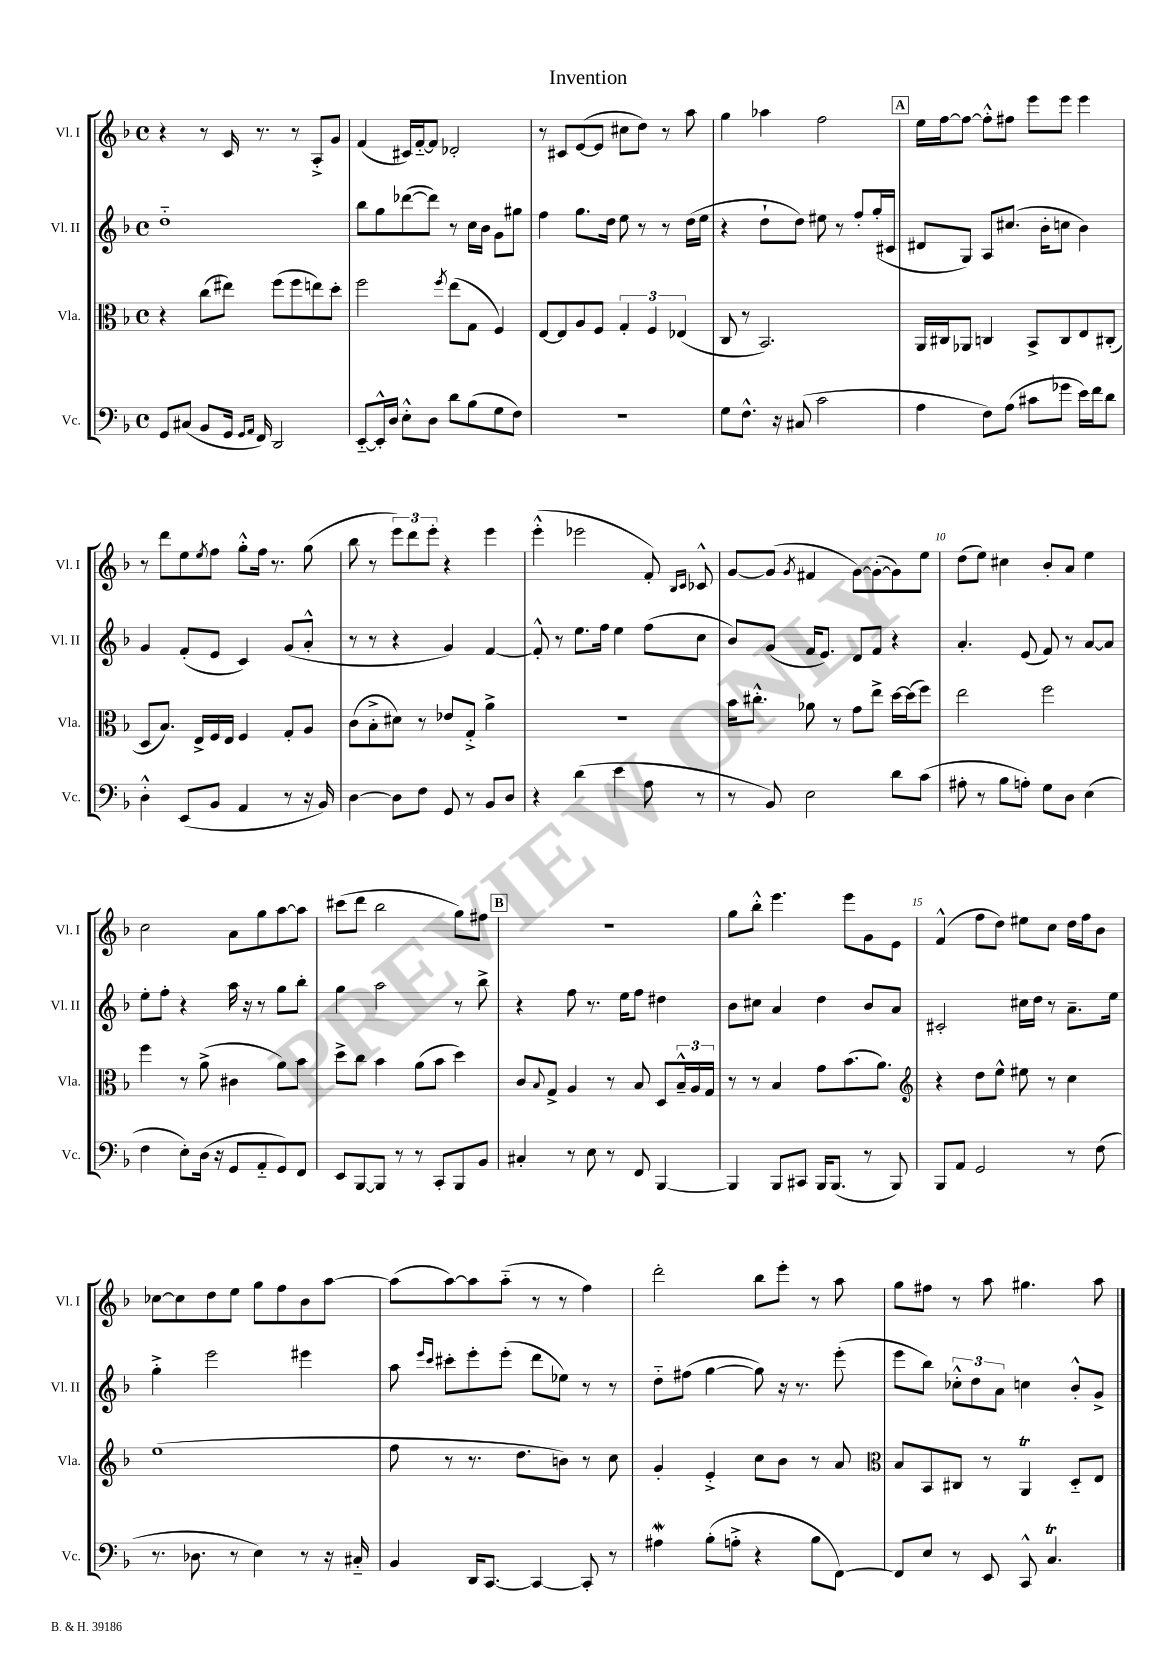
\header { title = "Invention" }
<<
\new StaffGroup <<
\new Staff = "s0" \with { instrumentName = "Vl. I" shortInstrumentName = "Vl. I" } {
    \clef treble \key f \major \defaultTimeSignature \time 4/4
    r4 r8 c'16 r8. r8 a8-.-> g'8 |
    f'4( cis'16) f'16~-_ f'8 des'2-. |
    r8 cis'8 e'8~( e'8 cis''8 d''8) r8 a''8 |
    g''4 aes''4 f''2 |
    \mark \markup { \box "A" } e''16 f''16~ f''8~ f''8-.-^ fis''8 e'''8 e'''8 e'''4 |
    r8 d'''8 e''8 \acciaccatura { e''8 } f''8 g''8-.-^ f''16 r8. g''8( |
    bes''8 r8 \tuplet 3/2 { e'''8) d'''8 e'''8-. } r4 e'''4 |
    e'''4-.-^( ees'''2 f'8-.) \grace { bes16 c'16 } ces'8-^ |
    g'8~ g'8( \acciaccatura { g'8 } fis'4 g'8~) g'8~-.( g'8) e''8 |
    d''8( e''8) cis''4 bes'8-. a'8 e''4 |
    c''2 a'8 g''8 a''8~ a''8 |
    cis'''8( d'''8 bes''2 g''8) fis''8 |
    \mark \markup { \box "B" } R1 |
    g''8 bes''8-.-^ e'''4. e'''8 g'8 e'8 |
    f'4-^( f''8 d''8) eis''8 c''8 d''16 f''16 bes'8 |
    ces''8~ ces''8 d''8 e''8 g''8 f''8 bes'8 a''8~ |
    a''8( a''8~) a''8 a''8-_( r8 r8 f''4) |
    d'''2-. bes''8 e'''8-. r8 a''8 |
    g''8 fis''8 r8 a''8 gis''4. a''8 \bar "|." |
}
\new Staff = "s1" \with { instrumentName = "Vl. II" shortInstrumentName = "Vl. II" } {
    \clef treble \key f \major \defaultTimeSignature \time 4/4
    d''1-_ |
    bes''8 g''8 des'''8~( des'''8) r8 c''16 bes'16 g'8 gis''8 |
    f''4 g''8. d''16 e''8 r8 r8 d''16( e''16 |
    r4 d''8-! d''8) eis''8 r8 f''8-. g''16-.( cis'16 |
    \mark \markup { \box "A" } dis'8 g8) a8 cis''8.( bes'16-. c''8 bes'4) |
    g'4 f'8-.( e'8 c'4) g'8( a'8-.-^ |
    r8 r8 r4 g'4) f'4~ |
    f'8-.-^ r8 e''8. f''16 e''4 f''8( c''8 |
    bes'8) g'8( f'16 e'8.) d'8 f'8 r4 |
    a'4.-. e'8( f'8) r8 a'8~ a'8 |
    e''8-. f''8-. r4 a''16 r16 r8 g''8 bes''8-. |
    g''4 a''2 r8 bes''8-> |
    \mark \markup { \box "B" } r4 f''8 r8. e''16 f''8 dis''4 |
    bes'8 cis''8 a'4 d''4 bes'8 a'8 |
    cis'2-. cis''16 d''16 r8 a'8.-- e''16 |
    g''4-.-> e'''2 eis'''4 |
    a''8 \grace { e'''16 c'''16 } cis'''8-. e'''8-. e'''8-.( d'''8 ees''8) r8 r8 |
    d''8-_ fis''8( g''4~ g''8) r16 r8. e'''8-.( |
    e'''8 bes''8) \tuplet 3/2 { ces''8-.-^ d''8 a'8 } c''4 bes'8-.-^ g'8-> \bar "|." |
}
\new Staff = "s2" \with { instrumentName = "Vla." shortInstrumentName = "Vla." } {
    \clef alto \key f \major \defaultTimeSignature \time 4/4
    r4 c''8( eis''8) f''8( f''8 e''8) d''8-. |
    f''2 \acciaccatura { f''8 } e''8( g8 f4) |
    e8~ e8 a8 f8 \tuplet 3/2 { g4-. f4 ees4( } |
    c8 r8 bes,2.) |
    \mark \markup { \box "A" } a,16 cis16 aes,8 c4 bes,8-> c8 e8 cis8-.( |
    d8 bes8.) e16-> f16 e16 f4 g8-. a8 |
    c'8( bes8-.-> dis'8) r8 ees'8 g8-.-> a'4-> |
    R1 |
    bes'16 cis''8.-.-^ aes'8 r8 g'8 e''8-> d''16~ d''16( f''8) |
    e''2 f''2 |
    f''4 r8 a'8->( cis'4 a'8) bes'8 |
    d''8-> c''8 bes'4 a'8( bes'8 d''4) |
    \mark \markup { \box "B" } c'8 \appoggiatura { bes8 } g8-> a4 r8 bes8 d8 \tuplet 3/2 { bes16---^ a16 g16 } |
    r8 r8 bes4 g'8 bes'8.( a'8.) |
    \clef treble r4 d''8 e''8-^ eis''8 r8 c''4 |
    e''1( |
    f''8 r8 r8. d''8. b'8) r8 c''8 |
    g'4-. e'4-.-> c''8 bes'8 r8 a'8 |
    \clef alto bes8 bes,8 cis8 r8 a,4\trill d8-_ e8 \bar "|." |
}
\new Staff = "s3" \with { instrumentName = "Vc." shortInstrumentName = "Vc." } {
    \clef bass \key f \major \defaultTimeSignature \time 4/4
    g,8 cis8( bes,8 g,16 \grace { g,16 a,16 } f,16) d,2 |
    e,8~-_ e,16-.-^ d16 e8-.-^ d8 d'8 bes8( g8 f8) |
    r1 |
    g8 f8.-^ r16 cis8( c'2 |
    \mark \markup { \box "A" } a4 f8) a8( cis'8 ges'8 e'16) f'16 d'8 |
    d4-.-^ e,8( bes,8 a,4 r8 r16 bes,16) |
    d4~ d8 f8 g,8 r8 bes,8 d8 |
    r4 d'4( e'4 a8 r8 |
    r8 bes,8) e2 d'8 c'8( |
    ais8-. r8 bes8 a8-.) g8 d8 e4( |
    f4 e8-.) d16( r16 g,8 a,8-_ g,8) f,8 |
    e,8 bes,,8~ bes,,8 r8 r8 c,8-. bes,,8 bes,8 |
    \mark \markup { \box "B" } cis4-. r8 e8 r8 f,8 bes,,4~ |
    bes,,4 bes,,8 cis,8 bes,,16 bes,,8.( r8 bes,,8) |
    bes,,8 a,8 g,2 r8 f8( |
    r8. des8. r8 e4) r8 r16 cis16-_ |
    bes,4 d,16 c,8.~ c,4~ c,8-. r8 |
    ais4\mordent bes8-.( a8-.-> r4 bes8 f,8~) |
    f,8 e8 r8 e,8 c,8-^ c4.\trill \bar "|." |
}
>>
>>
\layout { \context { \Score \override BarNumber.break-visibility = ##(#f #t #t) barNumberVisibility = #(every-nth-bar-number-visible 5) } }
